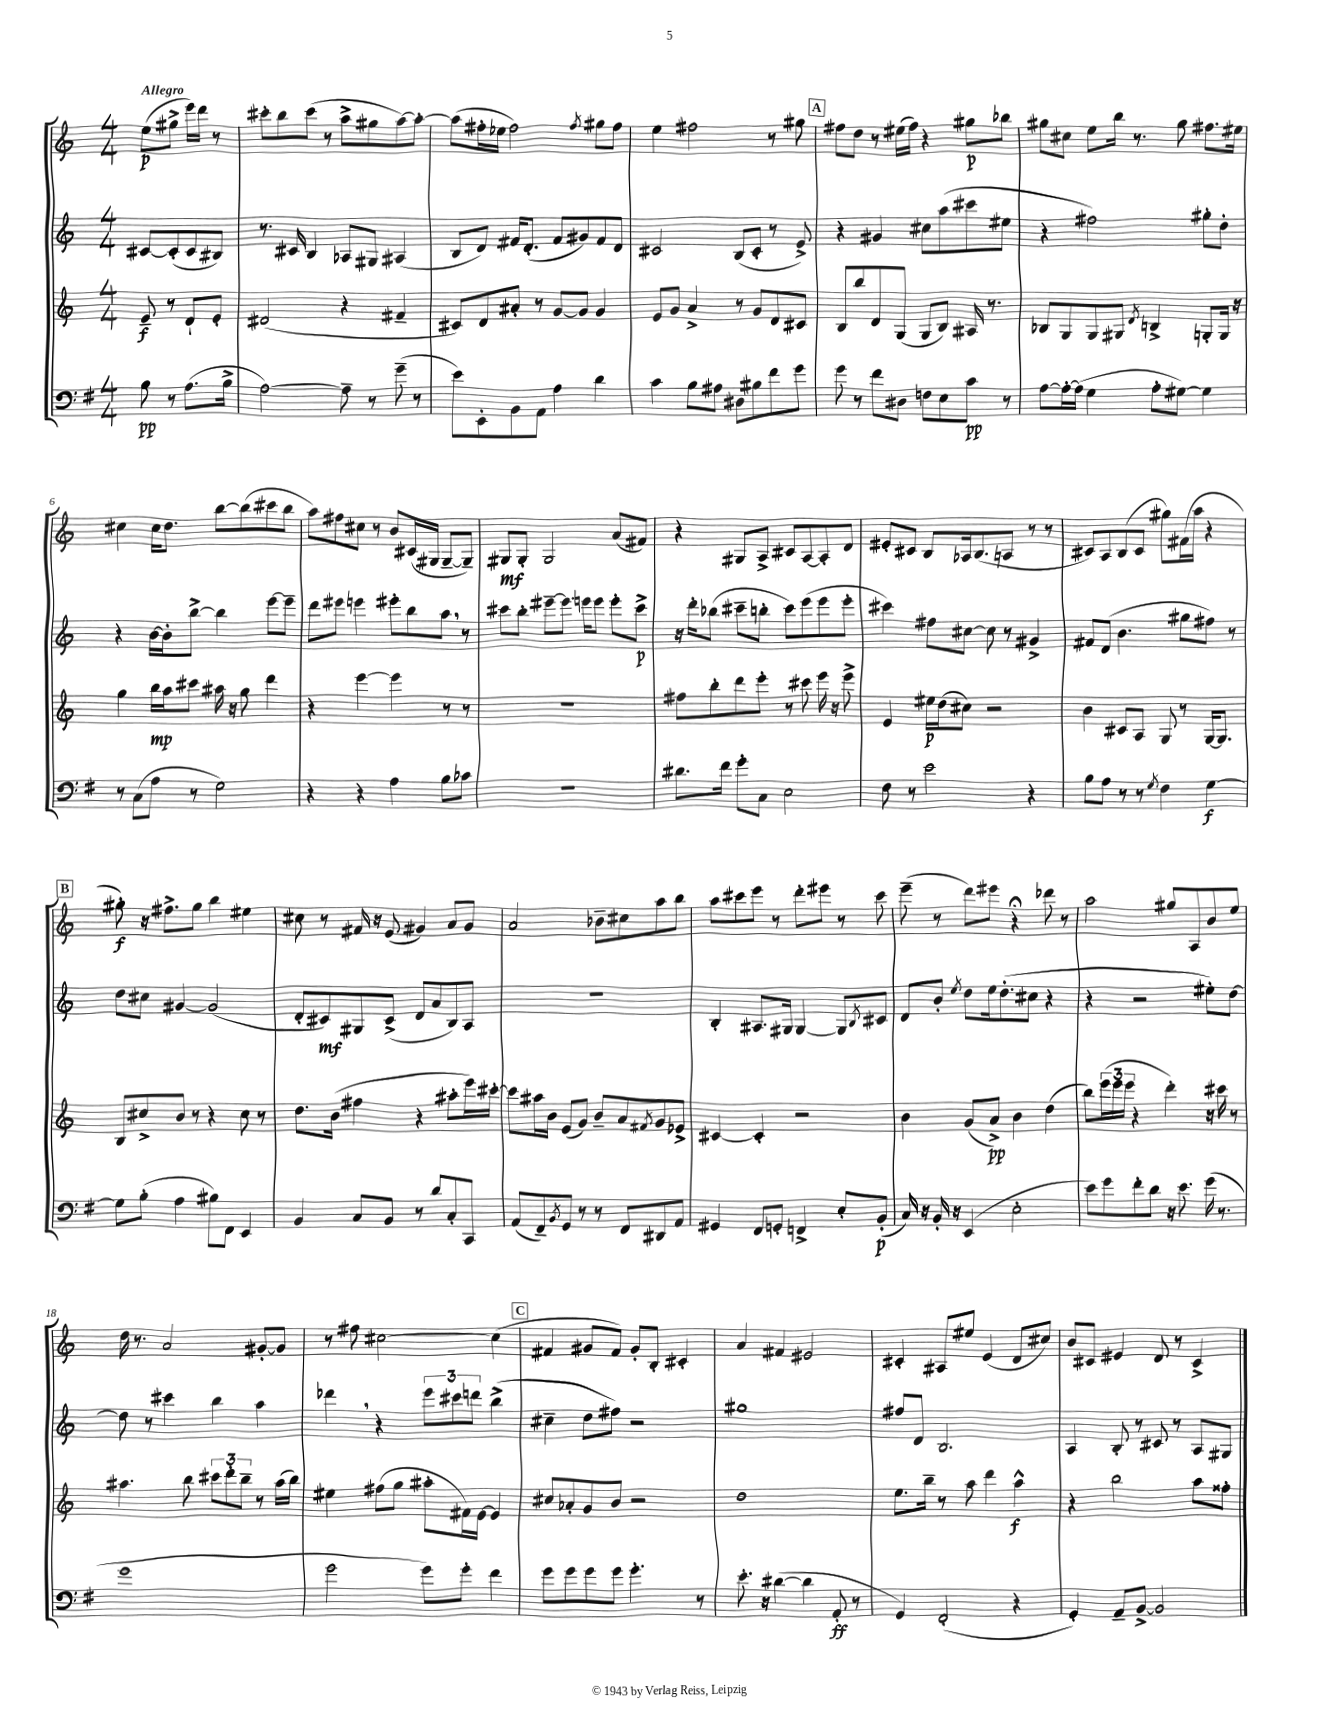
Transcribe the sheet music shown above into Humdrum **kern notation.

**kern	**kern	**kern	**kern
*staff4	*staff3	*staff2	*staff1
*clefF4	*clefG2	*clefG2	*clefG2
*k[f#]	*k[]	*k[]	*k[]
*M4/4	*M4/4	*M4/4	*M4/4
8B	8e~	[8c#	(8ee
8r	8r	(8c#']	8gg#^
(8.A	8d`	8c#	16eee)
.	.	.	16ddd
.	8e'	8B#)	8r
16B^	.	.	.
=	=	=	=
[2A)	(2d#	8.r	8ccc#'
.	.	.	8bb
.	.	16c#	.
.	.	4B	(8ccc#
.	.	.	8r
8A~]	4r	8A-	8aa^
8r	.	8G#	8gg#
(8g~	4f#~	(4A#	[8aa)
8r	.	.	8aa'_
=	=	=	=
8e)	8c#)	8B	(8aa]
8EE'	8d	8d)	16ff#'
.	.	.	16ee-
8BB	8a#'	16f#	2ff#)
.	.	(8.d'	.
8AA	8r	.	.
4A	[8g	8f#	.
.	8g]	8g#)	.
.	.	.	8qff#
4d	4g	8f#	8gg#
.	.	8d	8ff#
=	=	=	=
4c	8e	2c#	4ee
.	8g	.	.
8B	4a^	.	2ff#
8A#	.	.	.
8D#	8r	(8B	.
8B#	8g	8c#'	.
8f#	8d	8r	8r
8g	8c#	8e^)	8gg#
=	=	=	=
8g	8B	4r	8ff#
8r	8bb	.	8dd
8f#	8d	4g#	8r
8D#	(8G	.	(16ee#
.	.	.	16ff#)
8F	8G	8cc#	4r
8E	8B)	(8aa	.
8c	16A#	8ccc#	8gg#
.	8.r	.	.
8r	.	8ee#	8bb-
=	=	=	=
[8A	8B-	4r	8gg#
16A'_	8G	.	8cc#
(16A]	.	.	.
4G	8G	2ff#)	8ee
.	8G#	.	16bb
.	.	.	8.r
.	8qd	.	.
8A'	4B^	.	.
[8G#)	.	.	8gg#
4G#]	8G'	8gg#'	8.ff#
.	16G	8dd'	.
.	16r	.	16ee#
=	=	=	=
8r	4gg	4r	4cc#
(8C	.	.	.
8A	16bb	[16b	16cc#
.	16aa	16b']	8.dd
8r	8ccc#	[8bb^	.
2G)	16aa#	4bb]	[8bb
.	16r	.	.
.	8gg	.	(8bb]
.	4ddd	[8eee	8ccc#
.	.	8eee~]	8bb
=	=	=	=
4r	4r	8ddd	8aa)
.	.	8eee#	8ff#
4r	[4eee	4eee	8cc#
.	.	.	8r
4A	4eee]	8eee#'	8b
.	.	8bb	(16c#
.	.	.	16G#
8B	8r	8aa	[8G#~
8c-	8r	8r	8G#~])
=	=	=	=
1r	1r	8ccc#	8G#
.	.	8bb'	8G#'
.	.	[8eee#~	2G#
.	.	8.eee#]	.
.	.	16eee	.
.	.	8eee	.
.	.	8eee'	(8a
.	.	8ccc#^	8f#)
=	=	=	=
8.d#	8ff#	16r	4r
.	.	16ddd'	.
.	8bb'	(8bb-	.
16f#	.	.	.
8g'	8ddd	8ccc#~	8G#
8C	8eee'	8bb'	8A^
2E	8r	8ccc#)	8c#
.	8ccc#	(8eee	[8A
.	16eee	8eee	8A']
.	16r	.	.
.	8eee^	8eee'	8d
=	=	=	=
8F#	4e	4ccc#)	8e#'
8r	.	.	8c#
2e	16ee#	8ff#	8B
.	(16dd	.	.
.	8cc#)	[8cc#	16A-
.	.	.	(8.B
.	2r	8cc#]	.
.	.	8r	8A
4r	.	4g#^	8r
.	.	.	8r
=	=	=	=
8B	4b	8f#	8c#)
8A	.	(8d	8A
8r	8c#	4.b	(8B
8r	8A	.	8c#
8qG	.	.	.
4F#	8G	.	8gg#)
.	8r	8gg#	(16f#
.	.	.	16aa
[4G	[16G	8ff#)	4r
.	8.G]	.	.
.	.	8r	.
=	=	=	=
8G]	8B	8dd	8gg#')
(8B'	8cc#^	8cc#	16r
.	.	.	8.ff#^
4A	8b	[4g#	.
.	8r	.	8gg#
8B#)	4r	(2g#]	4bb
8FF#	.	.	.
4EE	8cc#	.	4ee#
.	8r	.	.
=	=	=	=
4BB	8.dd	8d'	8cc#
.	.	8c#)	8r
.	(16b	.	.
8C	4ff#	8G#	16f#
.	.	.	16r
8BB	.	(8c#^	(8e
8r	4r	8d	4g#)
8d	.	8a	.
8C'	8aa#'	8B)	8a
8CC	16eee)	8A	8g#
.	[16ccc#'	.	.
=	=	=	=
(8AA	8ccc#]	1r	2a
8FF#~)	16aa#	.	.
.	16b	.	.
8qBB	.	.	.
8GG	(8e	.	.
8r	8g)	.	.
8r	8b~	.	8b-~
8FF#	8a	.	8cc#
.	8qf#	.	.
8DD#	8g	.	8aa
8AA	8e-^	.	8bb
=	=	=	=
4GG#	[4c#	4B'	8aa
.	.	.	8ccc#
8FF#	4c#']	8.A#	8eee
8GG'	.	.	8r
.	.	16G#	.
4FF^	2r	[4G#	8ddd'
.	.	.	8eee#
8E'	.	8G#]	8r
.	.	8qB	.
(8BB'	.	8c#	8ccc#
=	=	=	=
16C)	4b	8d	(8eee~
16r	.	.	.
16BB'	.	8b'	8r
16r	.	.	.
.	.	8qee	.
(4EE	(8g	8dd	8ddd)
.	8a^)	16ee	8eee#
.	.	(8.dd'	.
2E'	4b	.	4r;
.	.	8cc#	.
.	(4dd	4r	8ddd-
.	.	.	8r
=	=	=	=
8e)	8bb)	4r	2aa
8g	(24eee	.	.
.	24eee	.	.
.	24eee	.	.
8f#'	4r	2r	.
8d	.	.	.
16r	4ddd')	.	8gg#
8.e	.	.	.
.	.	.	8A
(16g	16r	8ee#')	8b
8.r	16ccc#	.	.
.	8r	[8dd	8ee
=	=	=	=
1g	4.aa#	8dd]	16dd
.	.	.	8.r
.	.	8r	.
.	.	4ccc#	2a
.	8bb	.	.
.	12ccc#	4bb	.
.	12ddd'	.	.
.	12bb~	.	.
.	8r	4aa	[8g#'
.	(16aa#	.	8g#]
.	16bb)	.	.
=	=	=	=
2g	4ee#	4ddd-	8r
.	.	.	8ff#
.	(8ff#	4r	[2cc#
.	8gg	.	.
8g)	8aa#'	12eee	.
.	.	12ccc#	.
8g'	16f#)	.	.
.	.	12ddd	.
.	[16e	.	.
4f#	4e]	(4bb^	(4cc#]
=	=	=	=
8g	8cc#	4cc#~	4f#
8g	8a-'	.	.
8g	8g	8dd	8g#
8g	8b	8ff#)	8f#)
4.g'	2r	2r	8g#'
.	.	.	8B'
.	.	.	4c#'
8r	.	.	.
=	=	=	=
8.e'	1dd	1gg#	4a
16r	.	.	.
([4d#	.	.	4f#
4d#]	.	.	2e#
8AA'	.	.	.
8r	.	.	.
=	=	=	=
4GG)	8.ee	8ff#	4c#'
.	.	8d	.
.	16bb~	.	.
(2FF#'	8r	2.B	8A#
.	8aa	.	8ee#
.	4ddd	.	(4e
4r	4aa^^	.	8d
.	.	.	8cc#)
=	=	=	=
4GG')	4r	4A	8b
.	.	.	8c#
8AA~	2bb	8B'	4e#
[8BB^	.	8r	.
2BB]	.	8c#	8d
.	.	8r	8r
.	8aa	8A	4c#^
.	8ff##'	8G#	.
==	==	==	==
*-	*-	*-	*-
